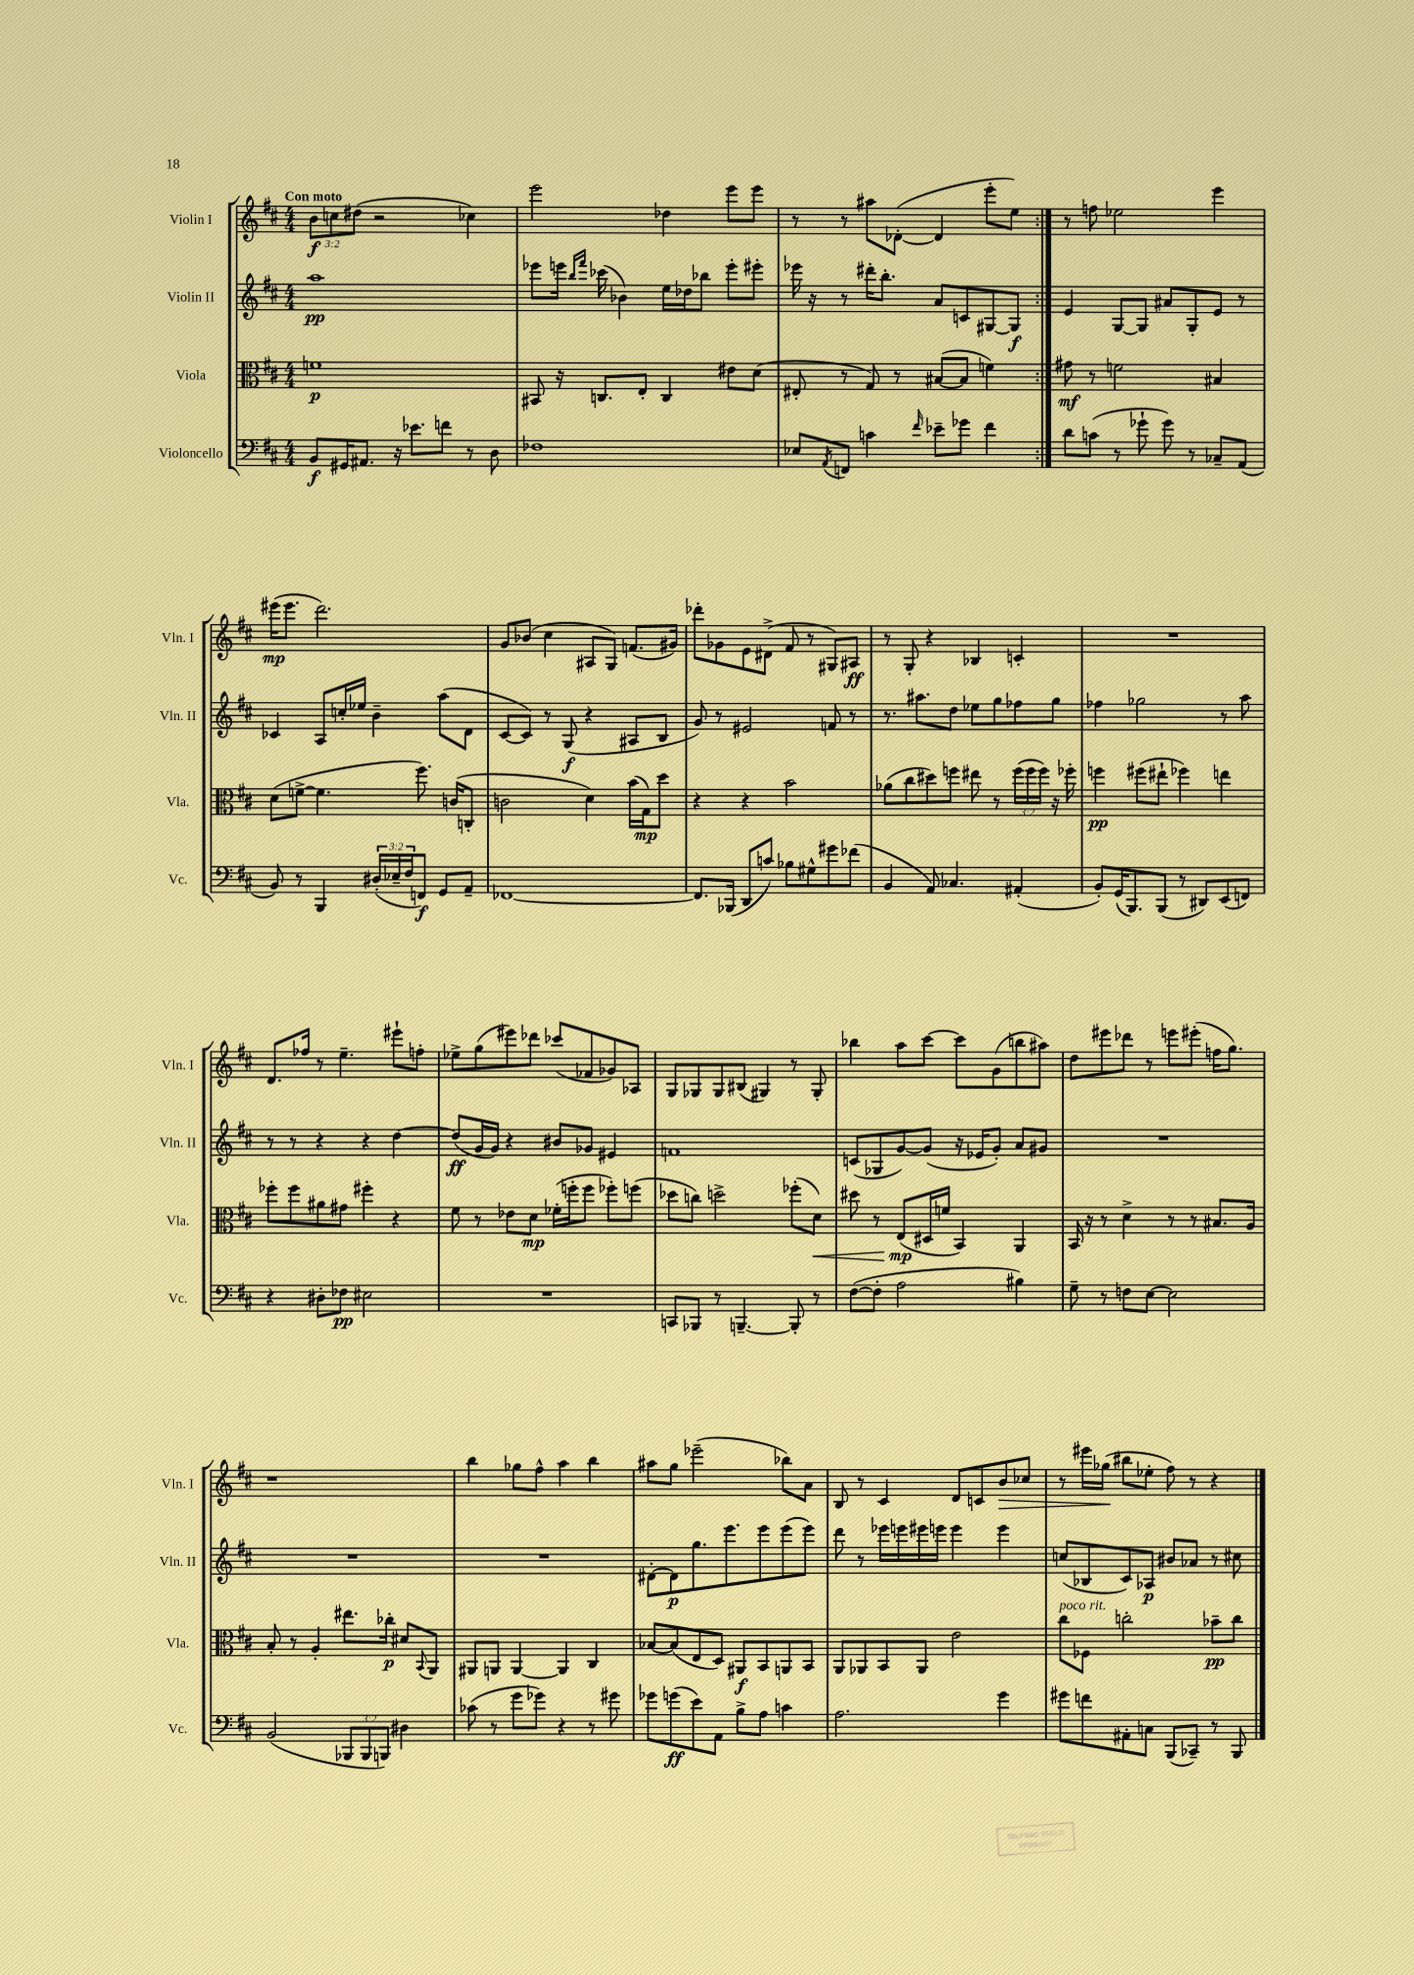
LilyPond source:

<<
\new StaffGroup <<
\new Staff = "s0" \with { instrumentName = "Violin I" shortInstrumentName = "Vln. I" } {
    \clef treble \key d \major \numericTimeSignature \time 4/4 \override Staff.TupletNumber.text = #tuplet-number::calc-fraction-text \tempo "Con moto"
    \repeat volta 2 { \tuplet 3/2 { b'8\f c''8 dis''8( } r2 ces''4) |
    e'''2 des''4 e'''8 e'''8 |
    r8 r8 ais''8 des'8~-.( des'4 e'''8-. e''8) | }
    r8 f''8 ees''2 e'''4 |
    eis'''16\mp( eis'''8. d'''2.) |
    g'8 bes'8( cis''4 ais8 g8) f'8.( gis'16) |
    des'''8-. ges'8 e'8 dis'8->( fis'8 r8 gis8) ais8\ff |
    r8 g8-. r4 bes4 c'4-. |
    R1 |
    d'8. fes''16 r8 e''4.-- eis'''8-! f''8-. |
    ees''8-> g''8( eis'''8) des'''8 ces'''8( fes'8 ges'8) aes8 |
    g8 ges8 ges8 bis8( gis4) r8 gis8-. |
    bes''4 a''8 cis'''8~ cis'''8 g'8( b''8 ais''8) |
    d''8 eis'''8 des'''8 r8 e'''8 eis'''8-.( f''16 g''8.) |
    r1 |
    b''4 ges''8 fis''8-^ a''4 b''4 |
    ais''8 g''8 ees'''2--( bes''8) a'8 |
    b8 r8 cis'4 d'8 c'8 b'8\> ces''8 |
    r8 eis'''16 ges''16\!( bis''8 ees''8-. fis''8) r8 r4 \bar "|." |
}
\new Staff = "s1" \with { instrumentName = "Violin II" shortInstrumentName = "Vln. II" } {
    \clef treble \key d \major \numericTimeSignature \time 4/4
    \repeat volta 2 { a''1\pp |
    ees'''8 e'''16 \grace { b''16 fis'''16 } ces'''16( bes'4) e''16 des''16 bes''8 e'''8-. eis'''8-. |
    ees'''16 r16 r8 dis'''16-. b''8.-. a'8 c'8 gis8~ gis8\f | }
    e'4 g8~ g8 ais'8 g8-. e'8 r8 |
    ces'4 a8 c''16-. ees''16 b'4-- a''8( d'8 |
    cis'8~ cis'8) r8 g8\f( r4 ais8 b8 |
    g'8) r8 eis'2 f'8 r8 |
    r8. ais''8. d''8 ees''8 g''8 fes''8 g''8 |
    fes''4 ges''2 r8 a''8 |
    r8 r8 r4 r4 d''4~ |
    d''8\ff( g'16 g'16) r4 bis'8 ges'8 eis'4 |
    f'1 |
    c'8( ges8 g'8~) g'8( r16 ees'16 g'8-.) a'8 gis'8 |
    R1 |
    R1 |
    R1 |
    dis'8~-. dis'8\p g''8. e'''8. e'''8 e'''8( e'''8) |
    d'''8 r8 ees'''16 e'''16 eis'''16 e'''16 e'''4 e'''4 |
    c''8( bes8 cis'8) aes8\p bis'8 aes'8 r8 cis''8 \bar "|." |
}
\new Staff = "s2" \with { instrumentName = "Viola" shortInstrumentName = "Vla." } {
    \clef alto \key d \major \numericTimeSignature \time 4/4 \override Staff.TupletNumber.text = #tuplet-number::calc-fraction-text
    \repeat volta 2 { f'1\p |
    bis,8 r16 c8. e8-. c4 eis'8 d'8( |
    eis8-. r8 g8) r8 bis8~( bis8 f'4) | }
    gis'8\mf r8 f'2 bis4 |
    d'8( f'8~-> f'4. fis''8.) c'16( c8-. |
    c'2 d'4) b'16( g16\mp) d''8 |
    r4 r4 b'2 |
    aes'8( cis''8 dis''8) f''8 eis''8 r8 \tuplet 3/2 { f''16( f''16 f''16) } r16 fes''16-. |
    f''4\pp fis''8( eis''8-! fes''4) e''4 |
    fes''8-. fes''8 ais'8 gis'8 fis''4-. r4 |
    fis'8 r8 ees'8 d'8\mp fes'16-.( f''16-. f''8 fes''8-.) f''8( |
    des''8 c''8) d''2-> fes''8-.( d'8\<) |
    dis''8 r8 e8\mp\!( dis16 f'16 b,4) a,4 |
    b,16 r16 r8 d'4-> r8 r8 bis8. a16 |
    b8-. r8 a4-. eis''8. ces''16-.\p dis'8 \appoggiatura { b,8 } a,8 |
    ais,8 a,8 a,4~ a,4 cis4 |
    bes8~ bes8( e8 d8) ais,8\f b,8 a,8 b,8 |
    a,8 aes,8 b,8 aes,8 e'2 |
    cis''8^\markup { \italic "poco rit." } fes8 c''2-. bes'8--\pp c''8 \bar "|." |
}
\new Staff = "s3" \with { instrumentName = "Violoncello" shortInstrumentName = "Vc." } {
    \clef bass \key d \major \numericTimeSignature \time 4/4 \override Staff.TupletNumber.text = #tuplet-number::calc-fraction-text
    \repeat volta 2 { b,8\f gis,16 ais,8. r16 ees'8. f'8 r8 d8 |
    fes1 |
    ees8 \acciaccatura { a,8 } f,8 c'4 \grace { fis'16 } ees'8-- ges'8 fis'4 | }
    d'8 c'8( r8 ges'8-! ges'8) r8 ces8-- a,8( |
    b,8) r8 b,,4 \tuplet 3/2 { dis16-.( ees16-- fis16 } f,8\f) g,8 a,8-- |
    fes,1~ |
    fes,8. bes,,16( d,8 c'8) bes8 gis8-^ gis'8 fes'8( |
    b,4 a,8) ces4. ais,4-.( |
    b,8-.) g,16( b,,8.) b,,8( r8 dis,8) e,8( f,8) |
    r4 dis8-. fes8\pp eis2 |
    R1 |
    c,8 bes,,8 r8 b,,4.~-- b,,8-. r8 |
    fis8~( fis8-. a2 bis4) |
    g8-- r8 f8 e8~ e2 |
    b,2( \tuplet 3/2 { bes,,8 bes,,8 b,,8) } dis4 |
    ces'8( r8 g'8 ges'8) r4 r8 gis'8 |
    ges'8 g'8\ff( e'8) a,8 b8-> a8 c'4 |
    a2. g'4 |
    gis'8 f'8 ais,8-. c8 b,,8( ces,8--) r8 b,,8 \bar "|." |
}
>>
>>
\layout { \context { \Score \remove "Bar_number_engraver" } }
